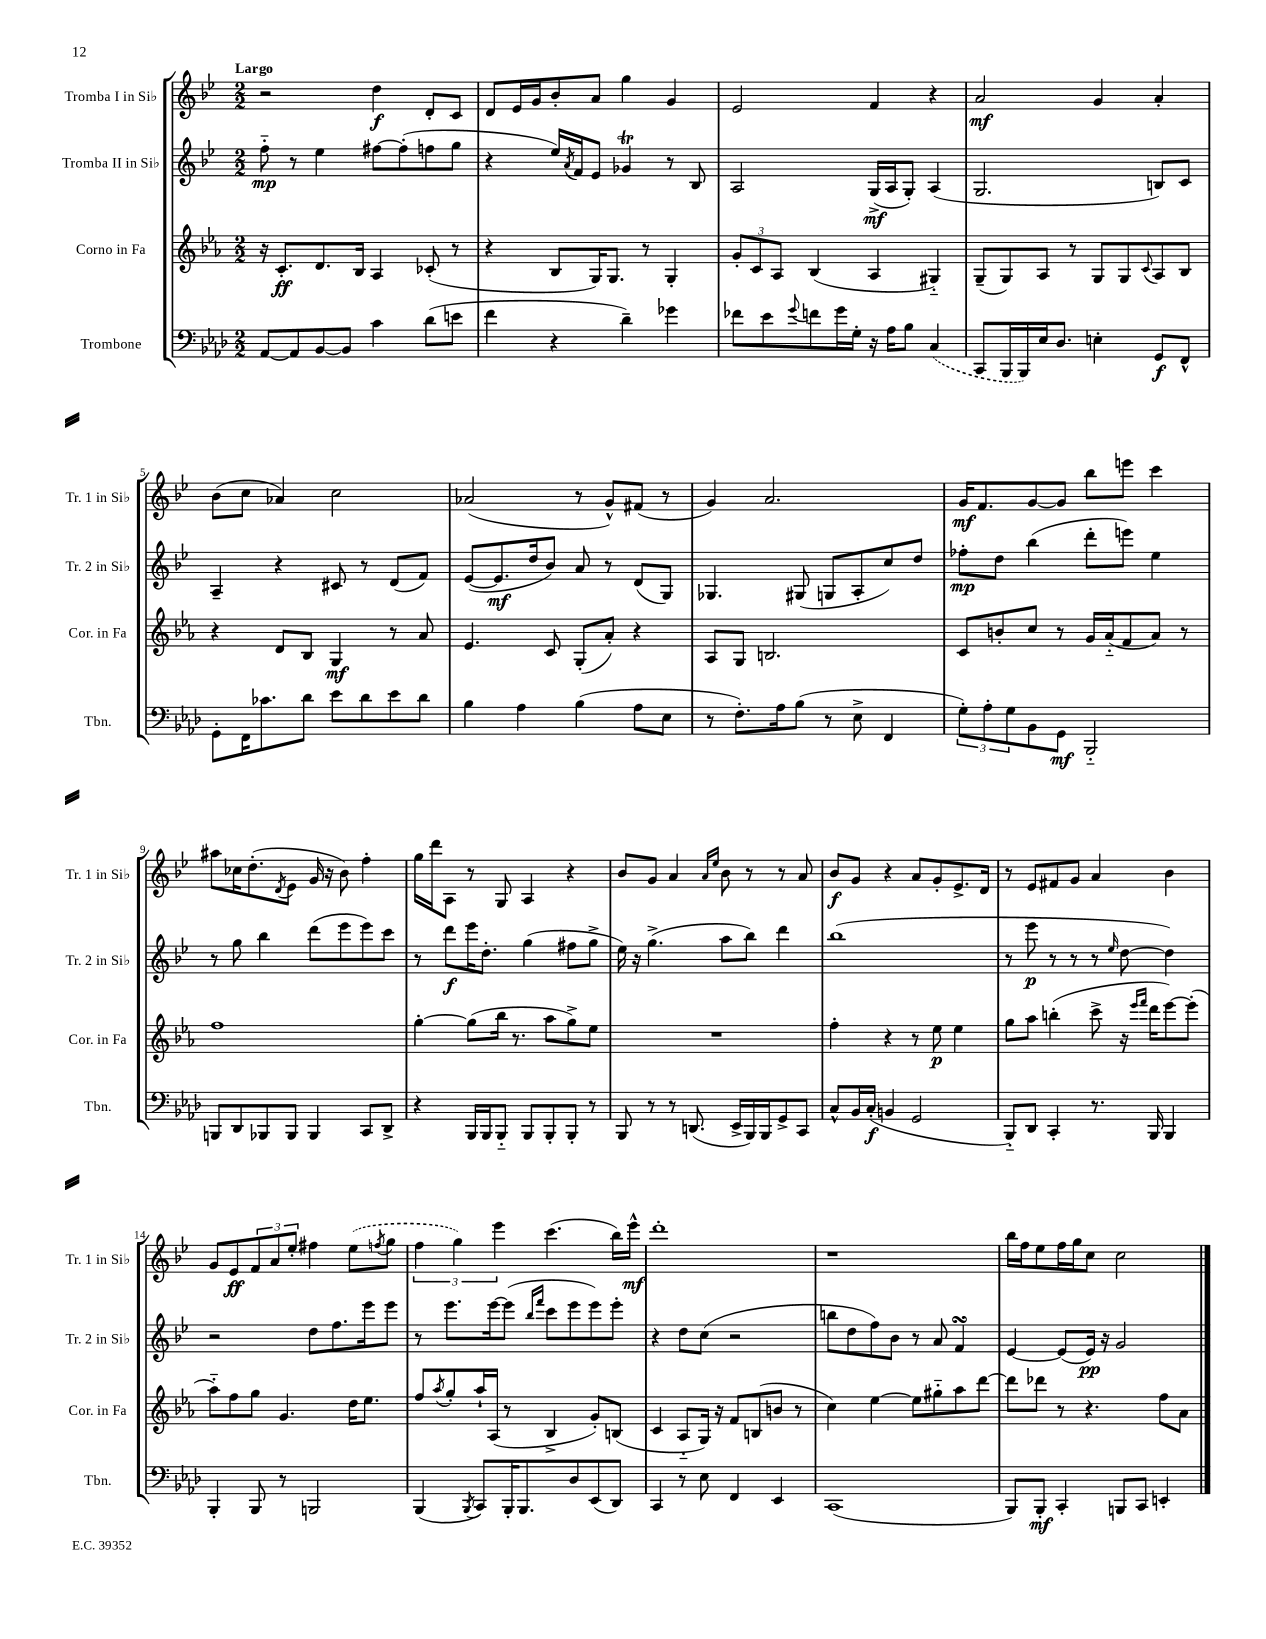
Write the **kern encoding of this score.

**kern	**kern	**kern	**kern
*staff4	*staff3	*staff2	*staff1
*clefF4	*clefG2	*clefG2	*clefG2
*k[b-e-a-d-]	*k[b-e-a-]	*k[b-e-]	*k[b-e-]
*M2/2	*M2/2	*M2/2	*M2/2
[8AA-	16r	8ff'~	2r
.	8.c'	.	.
8AA-]	.	8r	.
[8BB-	8.d	4ee-	.
8BB-]	.	.	.
.	16B-	.	.
4c	4A-	[8ff#	4dd
.	.	(8ff#']	.
(8d-	(8c-'	8ff	8d'
8e	8r	8gg	8c
=	=	=	=
4f	4r	4r	8d
.	.	.	16e-
.	.	.	16g
4r	8B-	16ee-)	8b-'
.	.	8qa	.
.	.	16f	.
.	16G)	8e-	8a
.	8.G	.	.
4d-~)	.	4g-	4gg
.	8r	.	.
4g-	4G'	8r	4g
.	.	8B-	.
=	=	=	=
8f-	12g'	2A	2e-
.	12c	.	.
8e-	.	.	.
.	12A-	.	.
8qqg	.	.	.
8f	(4B-	.	.
16g	.	.	.
16G'	.	.	.
16r	4A-	(16G^	4f
16A-	.	16A	.
8B-	.	8G')	.
(4C	4G#'~)	(4A	4r
=	=	=	=
8CC	(8G~	2.G	2a
16BBB-	8G)	.	.
16BBB-)	.	.	.
16E-	8A-	.	.
8.D-	.	.	.
.	8r	.	.
4E'	8G	.	4g
.	8G	.	.
.	8qqc	.	.
8GG	8A-	8B)	4a'
8FF^^	8B-	8c	.
=	=	=	=
8GG'	4r	4A~	(8b-
16FF	.	.	8cc
8.c-	.	.	.
.	8d	4r	4a-)
8d-	8B-	.	.
8e-	4G	8c#	2cc
8d-	.	8r	.
8e-	8r	(8d	.
8d-	8a-	8f)	.
=	=	=	=
4B-	4.e-	([8e-	(2a-
.	.	8.e-]	.
4A-	.	.	.
.	.	16dd	.
.	8c	8b-)	.
(4B-	(8G'	8a	8r
.	8a-')	8r	8g^^)
8A-	4r	(8d	(8f#
8E-	.	8G)	8r
=	=	=	=
8r	8A-	4.G-	4g)
8.F')	8G	.	.
.	2.B	.	2.a
16A-	.	.	.
(8B-	.	(8G#	.
8r	.	8G	.
8E-^	.	8A'	.
4FF	.	8cc)	.
.	.	8dd	.
=	=	=	=
12G')	8c	8ff-'	16g
.	.	.	8.f
12A-'	.	.	.
.	8b'	8dd	.
12G	.	.	.
8BB-	8cc	(4bb-	[8g
8GG	8r	.	8g]
2BBB-'~	16g	8ddd'	8bb-
.	(16a-'~	.	.
.	8f	8eee)	8eee
.	8a-)	4ee-	4ccc
.	8r	.	.
=	=	=	=
8BBB	1ff	8r	8aa#
8DD-	.	8gg	16cc-
.	.	.	(8.dd'
8BBB-	.	4bb-	.
.	.	.	8qd
8BBB-	.	.	8e-
4BBB-	.	(8ddd	16g
.	.	.	16r
.	.	8eee-	8b-)
8CC	.	8eee-)	4ff'
8DD-^	.	8ccc	.
=	=	=	=
4r	[4gg'	8r	16gg
.	.	.	16ddd
.	.	8ddd	8A
16BBB-	(8gg]	16eee-	8r
16BBB-	.	8.dd'	.
8BBB-'~	16bb-	.	8G
.	8.r	.	.
8BBB-	.	(4gg	4A
8BBB-'	8aa-	.	.
8BBB-'	8gg^)	8ff#	4r
8r	8ee-	8gg^	.
=	=	=	=
8BBB-	1r	16ee-)	8b-
.	.	16r	.
8r	.	(4.gg^	8g
8r	.	.	4a
(8.DD	.	.	.
.	.	.	16qqa
.	.	.	16qqee-
.	.	8aa	8b-
16EE-^	.	.	.
16BBB-)	.	8bb-)	8r
16BBB-	.	.	.
8GG^	.	4ddd	8r
8CC	.	.	8a
=	=	=	=
8C^^	4ff'	(1bb-	8b-
16BB-	.	.	8g
(16C'	.	.	.
4BB	4r	.	4r
2GG	8r	.	8a
.	8ee-	.	8g'
.	4ee-	.	8.e-^
.	.	.	16d
=	=	=	=
8BBB-'~)	8gg	8r	8r
8DD-	8aa-	8eee-	8e-
4CC'	(4bb'	8r	8f#
.	.	8r	8g
8.r	8ccc^	8r	4a
.	.	16qqee-	.
.	16r	[8dd	.
.	16qqeee-	.	.
.	16qqfff	.	.
16BBB-	16ddd	.	.
4BBB-	[8eee-)	4dd])	4b-
.	(8eee-']	.	.
=	=	=	=
4BBB-'	8aa-'~)	2r	8g
.	8ff	.	8e-
8BBB-	8gg	.	12f
.	.	.	12a
8r	4.g	.	.
.	.	.	12ee-'
2BBB	.	8dd	4ff#
.	.	8.ff	.
.	16dd	.	(8ee-
.	8.ee-	16eee-	.
.	.	.	8qff
.	.	8eee-	8gg
=	=	=	=
(4BBB-	8ff	8r	6ff
.	8qaa-	.	.
.	8gg'	8.eee-	.
.	.	.	6gg)
8qBBB-	.	.	.
8CC)	16aa-`	.	.
.	(16A-	[16eee-	.
.	.	.	6eee-
16BBB-'	8r	(8eee-]	.
8.BBB-	.	.	.
.	.	16qqbb-	.
.	.	16qqfff	.
.	4B-^	8ccc	(4.ccc
8D-	.	8eee-	.
(8EE-	8g')	8eee-)	.
8DD-)	(8B	8eee-'	16bb-)
.	.	.	16eee-^^
=	=	=	=
4CC	4c	4r	1ddd'
8r	8A-'~	8dd	.
8E-	16G)	(8cc	.
.	16r	.	.
4FF	8f	2r	.
.	(8B	.	.
4EE-	8b	.	.
.	8r	.	.
=	=	=	=
(1CC	4cc)	8bb	1r
.	.	8dd	.
.	[4ee-	8ff)	.
.	.	8b-	.
.	8ee-]	8r	.
.	8gg#'~	8a	.
.	8aa-	4f	.
.	[8ddd	.	.
=	=	=	=
8BBB-)	8ddd]	[4e-	16bb-
.	.	.	16ff
8BBB-'	8ddd-	.	8ee-
4CC'	8r	(8e-]	16ff
.	.	.	16gg
.	4.r	16e-)	8cc
.	.	16r	.
8BBB	.	2g	2cc
8CC	.	.	.
4EE'	8ff	.	.
.	8a-	.	.
==	==	==	==
*-	*-	*-	*-
